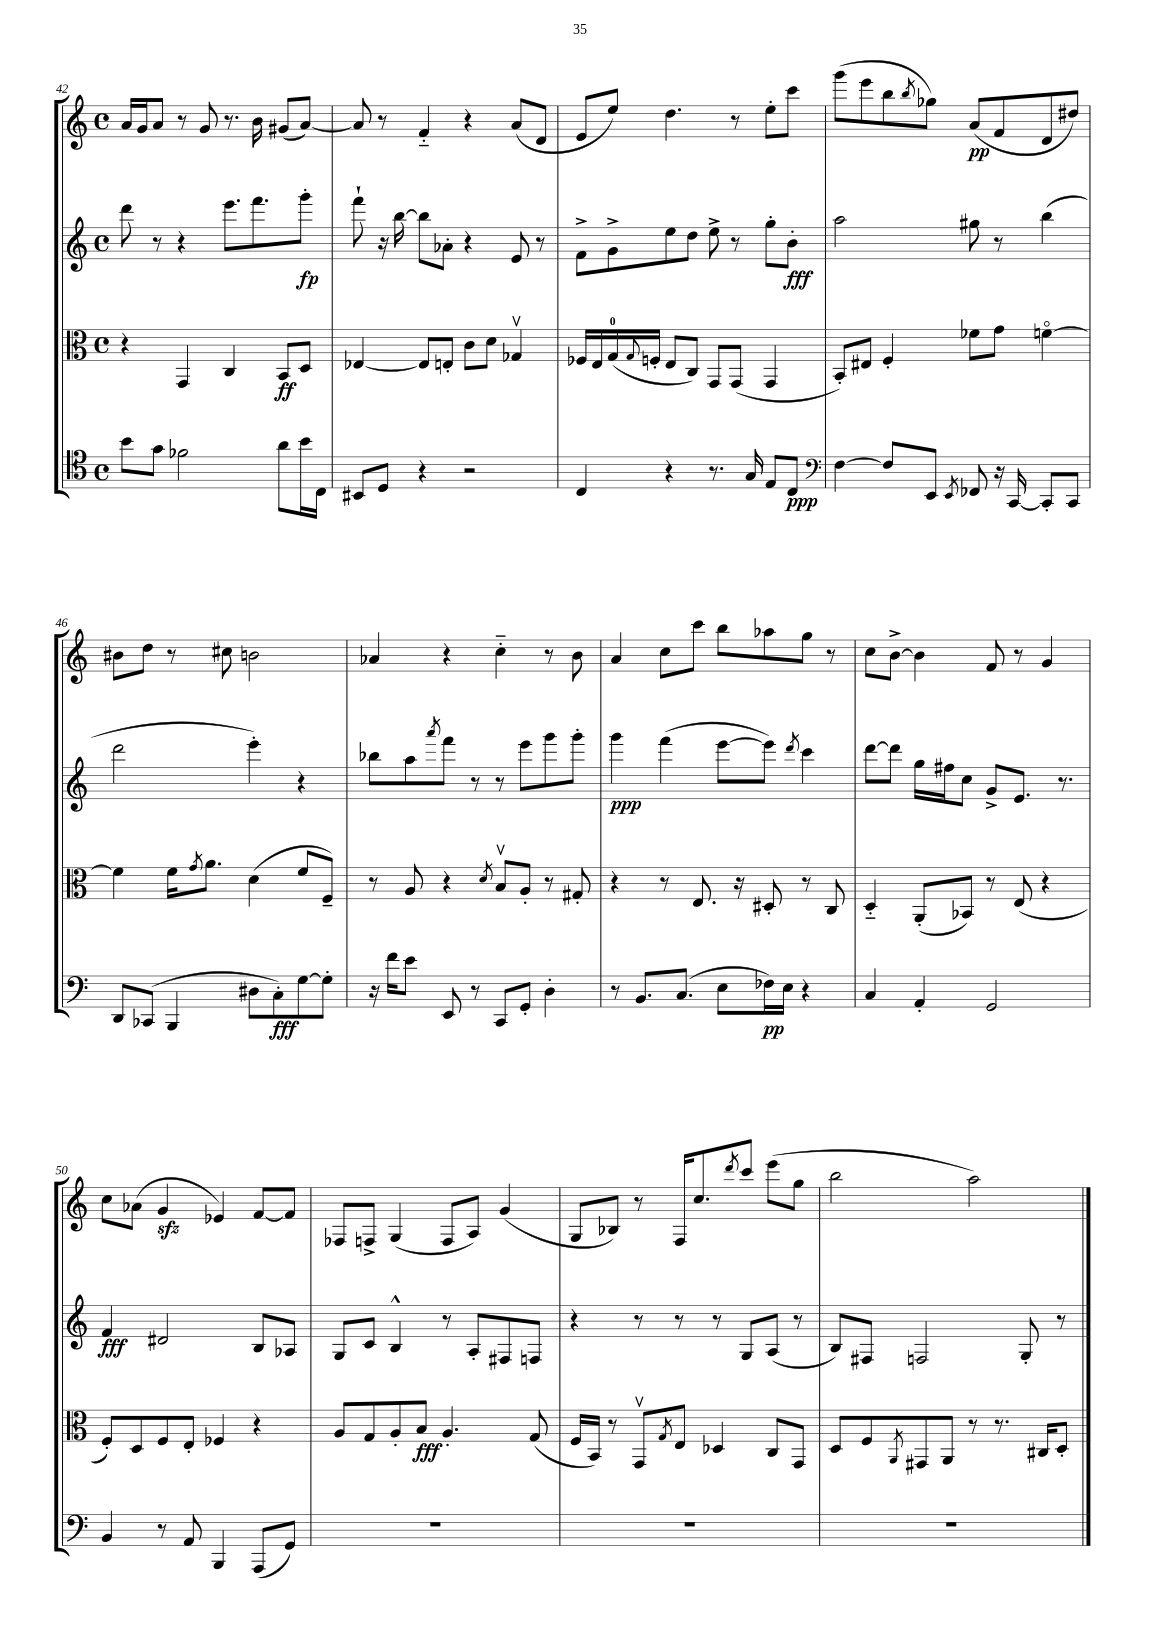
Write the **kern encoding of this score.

**kern	**dynam	**kern	**dynam	**kern	**dynam	**kern	**dynam
*part4	*part4	*part3	*part3	*part2	*part2	*part1	*part1
*staff4	*staff4	*staff3	*staff3	*staff2	*staff2	*staff1	*staff1
*clefC4	*	*clefC3	*	*clefG2	*	*clefG2	*
*k[]	*	*k[]	*	*k[]	*	*k[]	*
*M4/4	*	*M4/4	*	*M4/4	*	*M4/4	*
*met(c)	*	*met(c)	*	*met(c)	*	*met(c)	*
=42	=42	=42	=42	=42	=42	=42	=42
8b\L	.	4r	.	8ddd\	.	16a/LL	.
.	.	.	.	.	.	16g/J	.
8g\J	.	.	.	8r	.	8a/J	.
2f-X\	.	4GG/	.	4r	.	8r	.
.	.	.	.	.	.	8g/	.
.	.	4C/	.	8.eee\L	.	8.r	.
.	.	.	.	8.fff\	.	16b\	.
8a\L	.	8BB/L	ff	.	.	(8g#X/L	.
16b\L	.	8D/J	.	8ggg'\J	fp	[8a/J)	.
16C\JJ	.	.	.	.	.	.	.
=43	=43	=43	=43	=43	=43	=43	=43
8BB#X/L	.	[4E-X/	.	8fff`\	.	8a/]	.
8D/J	.	.	.	16r	.	8r	.
.	.	.	.	[16bb\	.	.	.
4r	.	8E-/L]	.	8bb\L]	.	4f/	.
.	.	8En'/J	.	8a-X'\J	.	.	.
2r	.	8c\L	.	4r	.	4r	.
.	.	8d\J	.	.	.	.	.
.	.	4G-Xv/	.	8e/	.	(8a/L	.
.	.	.	.	8r	.	8d/J	.
=44	=44	=44	=44	=44	=44	=44	=44
4C/	.	16F-X/LL	.	8f^\L	.	8e/L	.
.	.	16E/	.	.	.	.	.
.	.	(16G/	.	8g^\	.	8ee/J)	.
.	.	8qqG/	.	.	.	.	.
.	.	16Fn'/JJ	.	.	.	.	.
4r	.	8E/L	.	8ee\	.	4.dd\	.
.	.	8C/J)	.	8dd\J	.	.	.
8.r	.	8GG/L	.	8ee^\	.	.	.
.	.	(8GG/J	.	8r	.	8r	.
16G/	.	.	.	.	.	.	.
8E/L	.	4GG/	.	8gg'\L	.	8ee'\L	.
8C/J	ppp	.	.	8b'\J	fff	8ccc\J	.
=45	=45	=45	=45	=45	=45	=45	=45
*clefF4	*	*	*	*	*	*	*
[4F\	.	8BB'/L)	.	2aa\	.	(8ggg\L	.
.	.	8E#X/J	.	.	.	8eee\	.
8F/L]	.	4F'/	.	.	.	8bb\	.
.	.	.	.	.	.	8qbb/	.
8EE/J	.	.	.	.	.	8gg-X\J)	.
8qEE/	.	.	.	.	.	.	.
8FF-X/	.	8f-X\L	.	8gg#X\	.	(8a/L	pp
16r	.	8g\J	.	8r	.	8f/	.
[16CC/	.	.	.	.	.	.	.
8CC'/L]	.	[4fn\	.	(4bb\	.	8d/	.
8CC/J	.	.	.	.	.	8dd#X/J)	.
!!LO:LB:g=z
=46	=46	=46	=46	=46	=46	=46	=46
8DD/L	.	4f\]	.	2ddd\	.	8b#X\L	.
(8CC-X/J	.	.	.	.	.	8dd\J	.
4BBB/	.	16f\KL	.	.	.	8r	.
.	.	8qg/	.	.	.	.	.
.	.	8.a\J	.	.	.	.	.
.	.	.	.	.	.	8cc#X\	.
8D#X\L	.	(4d\	.	4eee'\)	.	2bn\	.
8C'\)	fff	.	.	.	.	.	.
[8G\	.	8f/L	.	4r	.	.	.
8G'\J]	.	8F~/J)	.	.	.	.	.
=47	=47	=47	=47	=47	=47	=47	=47
16r	.	8r	.	8bb-X\L	.	4a-X/	.
16f\KL	.	.	.	.	.	.	.
8e\J	.	8A/	.	8aa\	.	.	.
.	.	.	.	8qaaa/	.	.	.
8EE/	.	4r	.	8fff\J	.	4r	.
8r	.	.	.	8r	.	.	.
.	.	8qd/	.	.	.	.	.
8CC/L	.	8Bv/L	.	8r	.	4cc\	.
8GG'/J	.	8A'/J	.	8eee\L	.	.	.
4D'\	.	8r	.	8ggg\	.	8r	.
.	.	8G#X'/	.	8ggg'\J	.	8b\	.
=48	=48	=48	=48	=48	=48	=48	=48
8r	.	4r	.	4ggg\	ppp	4a/	.
8.BB/L	.	.	.	.	.	.	.
.	.	8r	.	(4fff\	.	8cc\L	.
(8.C/J	.	.	.	.	.	.	.
.	.	8.E/	.	.	.	8ccc\J	.
8E\L	.	.	.	[8eee\L	.	8bb\L	.
.	.	16r	.	.	.	.	.
16F-X\L)	pp	8D#X'/	.	8eee\J])	.	8aa-X\	.
16E\JJ	.	.	.	.	.	.	.
.	.	.	.	8qddd/	.	.	.
4r	.	8r	.	4ccc\	.	8gg\J	.
.	.	8C/	.	.	.	8r	.
=49	=49	=49	=49	=49	=49	=49	=49
4C/	.	4D/	.	[8ddd\L	.	8cc\L	.
.	.	.	.	8ddd\J]	.	[8b^\J	.
4AA'/	.	(8AA'/L	.	16gg\LL	.	4b\]	.
.	.	.	.	16ff#X\J	.	.	.
.	.	8BB-X/J)	.	8cc\J	.	.	.
2GG/	.	8r	.	8g^/L	.	8f/	.
.	.	(8E/	.	8.e/J	.	8r	.
.	.	4r	.	.	.	4g/	.
.	.	.	.	8.r	.	.	.
!!LO:LB:g=z
=50	=50	=50	=50	=50	=50	=50	=50
4BB/	.	8F'/L)	.	4f/	fff	8cc\L	.
.	.	8D/	.	.	.	(8a-X\J	.
8r	.	8F/	.	2d#X/	.	4gzz/	.
8AA/	.	8E'/J	.	.	.	.	.
4BBB/	.	4F-X/	.	.	.	4e-X/)	.
(8AAA/L	.	4r	.	8B/L	.	[8f/L	.
8GG/J)	.	.	.	8A-X/J	.	8f/J]	.
=51	=51	=51	=51	=51	=51	=51	=51
1r	.	8A/L	.	8G/L	.	8F-X/L	.
.	.	8G/	.	8c/J	.	8Fn^/J	.
.	.	8A'/	.	4B^^/	.	(4G/	.
.	.	8B/J	fff	.	.	.	.
.	.	4.A'/	.	8r	.	8F/L	.
.	.	.	.	8A'/L	.	8A/J)	.
.	.	.	.	8F#X/	.	(4g/	.
.	.	(8G/	.	8Fn/J	.	.	.
=52	=52	=52	=52	=52	=52	=52	=52
1r	.	16F/LL	.	4r	.	8G/L	.
.	.	16BB/JJ)	.	.	.	.	.
.	.	8r	.	.	.	8B-X/J)	.
.	.	8GGv/L	.	8r	.	8r	.
.	.	8qG/	.	.	.	.	.
.	.	8E/J	.	8r	.	16F/KL	.
.	.	.	.	.	.	8.cc/	.
.	.	4D-X/	.	8r	.	.	.
.	.	.	.	.	.	8qddd/	.
.	.	.	.	8G/L	.	8ccc/J	.
.	.	8C/L	.	(8A/J	.	(8eee\L	.
.	.	8GG/J	.	8r	.	8gg\J	.
=53	=53	=53	=53	=53	=53	=53	=53
1r	.	8D/L	.	8B/L)	.	2bb\	.
.	.	8F/	.	8F#X/J	.	.	.
.	.	8qAA/	.	.	.	.	.
.	.	8GG#X/	.	2Fn/	.	.	.
.	.	8AA/J	.	.	.	.	.
.	.	8r	.	.	.	2aa\)	.
.	.	8.r	.	.	.	.	.
.	.	.	.	8G'/	.	.	.
.	.	16C#X/KL	.	.	.	.	.
.	.	8D'/J	.	8r	.	.	.
==	==	==	==	==	==	==	==
*-	*-	*-	*-	*-	*-	*-	*-
